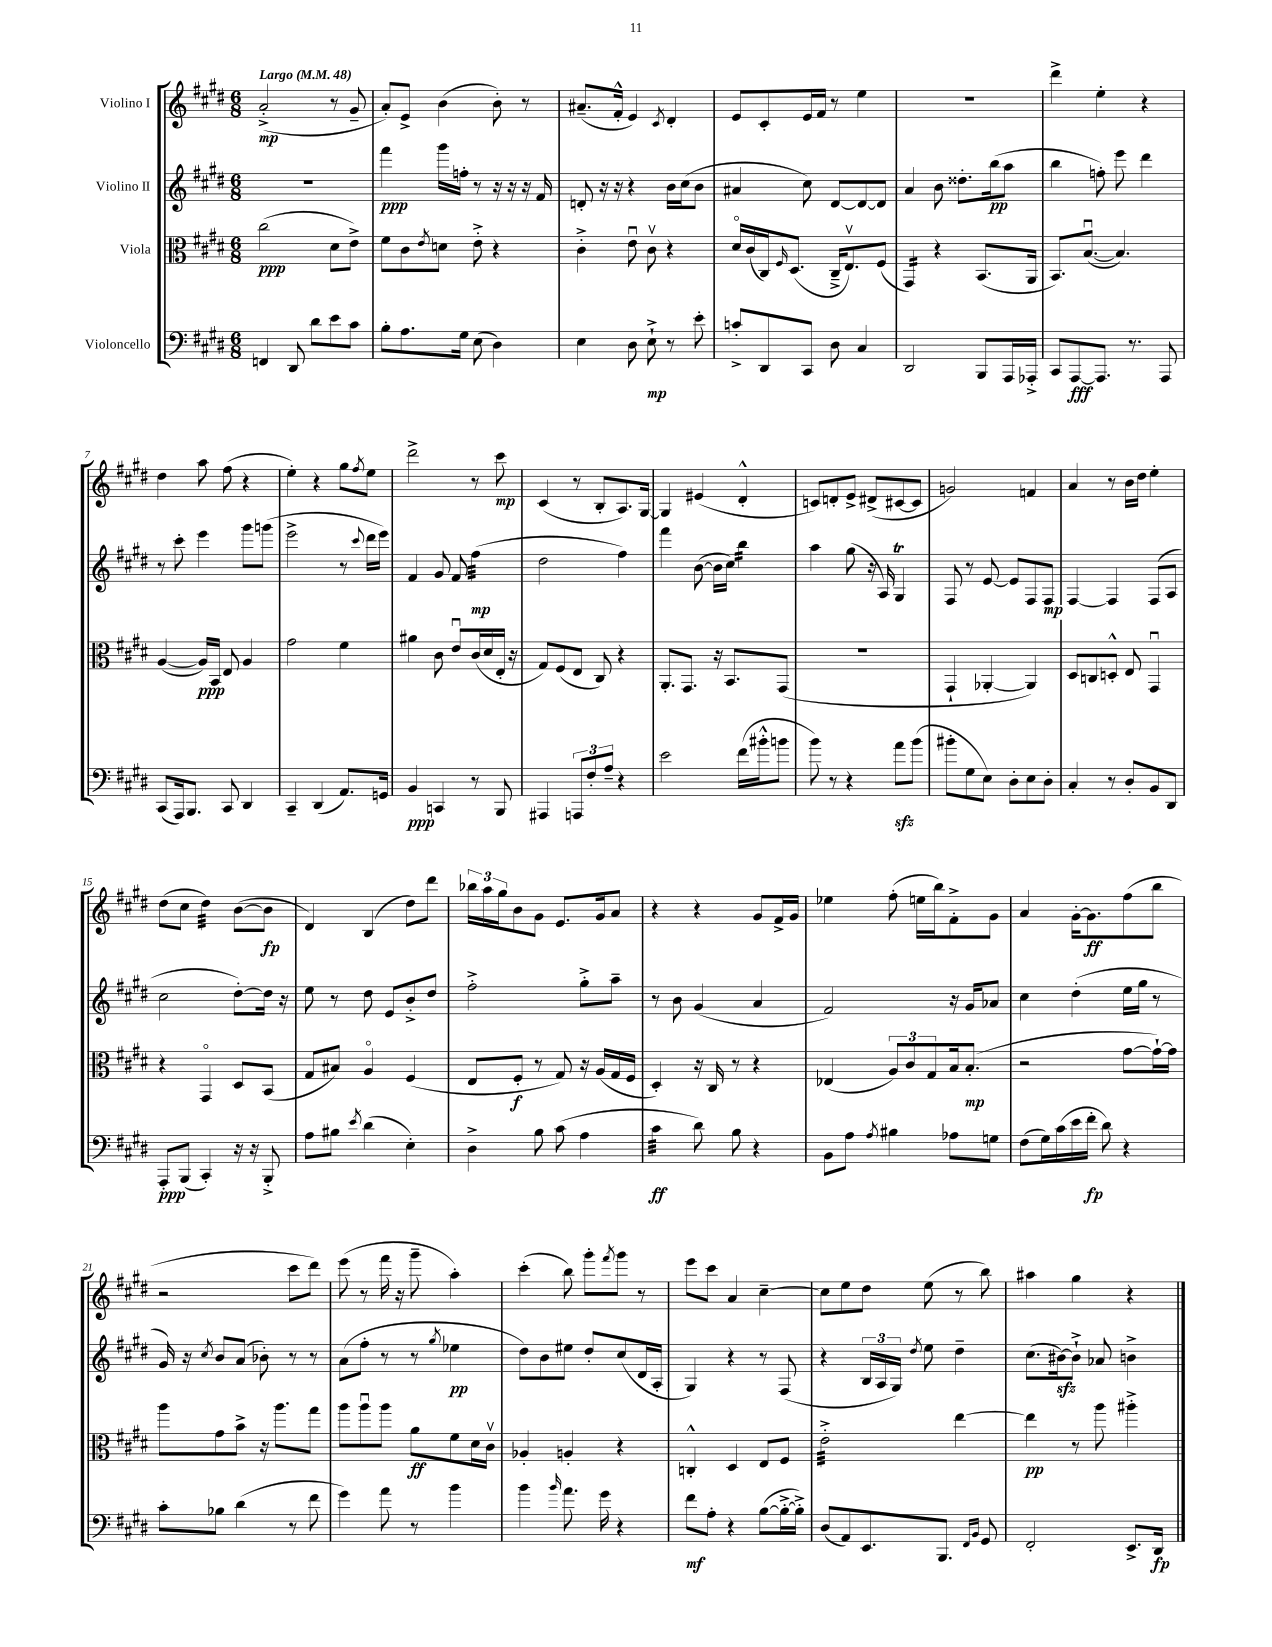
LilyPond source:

<<
\new StaffGroup <<
\new Staff = "s0" \with { instrumentName = "Violino I" } {
    \clef treble \key e \major \numericTimeSignature \time 6/8 \tempo "Largo" 4 = 48
    a'2-.->\mp( r8 gis'8-- |
    a'8-.) e'8-> b'4( b'8-.) r8 |
    ais'8.--( fis'16-.-^ e'4) \acciaccatura { cis'8 } dis'4-. |
    e'8 cis'8-. e'16 fis'16 r8 e''4 |
    R2. |
    dis'''4-> e''4-. r4 |
    dis''4 a''8 fis''8( r4 |
    e''4-.) r4 gis''8 \acciaccatura { fis''8 } e''8 |
    dis'''2-> r8 cis'''8\mp |
    cis'4( r8 b8-. a8.) gis16~ |
    gis4 eis'4( dis'4-.-^ |
    c'8) d'8-. e'8-> dis'8->( cis'8~ cis'8 |
    g'2) f'4 |
    a'4 r8 b'16 dis''16 e''4-. |
    dis''8( cis''8 dis''4:32) b'8~( b'8\fp |
    dis'4) b4( dis''8) dis'''8 |
    \tuplet 3/2 { bes''16 a''16 gis''16 } b'8 gis'8 e'8. gis'16 a'8 |
    r4 r4 gis'8 fis'16-> gis'16 |
    ees''4 fis''8-.( e''16 b''16) fis'8-.-> gis'8 |
    a'4 gis'16~-. gis'8.\ff fis''8( b''8 |
    r2 cis'''8 dis'''8) |
    e'''8( r8 fis'''16 r16 gis'''8-- a''4-.) |
    cis'''4-.( b''8) gis'''8-. \acciaccatura { fis'''8 } gis'''8 r8 |
    e'''8 cis'''8 a'4 cis''4~-- |
    cis''8 e''8 dis''8 e''8( r8 b''8) |
    ais''4 gis''4 r4 \bar "|." |
}
\new Staff = "s1" \with { instrumentName = "Violino II" } {
    \clef treble \key e \major \numericTimeSignature \time 6/8
    R2. |
    fis'''4\ppp gis'''16 f''16-. r8 r16 r16 r16 fis'16 |
    d'8-. r16 r16 r4 b'16 cis''16( b'8 |
    ais'4 cis''8) dis'8~ dis'8~ dis'8 |
    a'4 b'8 disis''8.-. b''16\pp( a''8 |
    b''4 f''8-.) e'''8 dis'''4 |
    r8 cis'''8-. e'''4 gis'''8 g'''8( |
    e'''2-> r8 \appoggiatura { cis'''8 } dis'''16 e'''16) |
    fis'4 gis'8 fis'8 fis''4:32\mp( |
    dis''2 fis''4) |
    fis'''4 b'8~( b'16 cis''16) b''4:16 |
    a''4 gis''8( r16 a16) gis4\trill |
    fis8 r8 e'8~ e'8 fis8 fis8\mp |
    fis4~ fis4 fis8( a8 |
    cis''2 dis''8~-.) dis''16 r16 |
    e''8 r8 dis''8 e'8 b'8-.-> dis''8 |
    fis''2-.-> gis''8-.-> a''8-- |
    r8 b'8 gis'4( a'4 |
    fis'2) r16 gis'16 aes'8 |
    cis''4 dis''4-.( e''16 gis''16 r8 |
    gis'16) r16 \acciaccatura { cis''8 } b'8 a'8( bes'8-.) r8 r8 |
    a'8( fis''8-. r8 r8 \acciaccatura { gis''8 } ees''4\pp |
    dis''8) b'8 eis''8 dis''8-. cis''8( dis'16 a16-. |
    gis4) r4 r8 fis8( |
    r4 \tuplet 3/2 { b16 a16 gis16) } \acciaccatura { dis''8 } e''8 dis''4-- |
    cis''8.( bis'16~\sfz) bis'8-!-> aes'8 b'4-> \bar "|." |
}
\new Staff = "s2" \with { instrumentName = "Viola" } {
    \clef alto \key e \major \numericTimeSignature \time 6/8
    cis''2\ppp( dis'8 e'8->) |
    fis'8 cis'8 \acciaccatura { e'8 } d'8 e'8-.-> r4 |
    cis'4-.-> e'8\downbow cis'8\upbow r4 |
    dis'16\flageolet cis'16( cis16) \grace { fis16 } dis8.( cis16---> e8.\upbow) fis8( |
    gis,4:16) r4 b,8.( a,16 |
    b,8.) b8.~\downbow( b4.) |
    a4~( a16\ppp) b,16 e8 a4 |
    gis'2 fis'4 |
    ais'4 cis'8 e'8\downbow cis'16( dis'16 e16-. r16 |
    gis8) fis8( e8 cis8) r4 |
    a,8.-. gis,8. r16 b,8. gis,8( |
    R2. |
    gis,4-! aes,4~-. aes,4) |
    dis8 c8 d8-.-^ e8 gis,4\downbow |
    r4 gis,4\flageolet dis8 b,8( |
    gis8 bis8) a4\flageolet fis4( |
    e8 fis8-.\f r8 gis8) r16 a16( gis16 fis16 |
    dis4-.) r16 cis16 r8 r4 |
    ees4( \tuplet 3/2 { a8) cis'8 gis8 } b16 b8.-.\mp( |
    r2 gis'8~ gis'16~-!) gis'16 |
    a''8 gis'8 b'8-> r16 a''8. gis''8 |
    a''8 a''8\downbow a''8 a'8\ff fis'8 dis'16 cis'16\upbow |
    aes4-. a4-. r4 |
    c4-.-^ dis4 e8 fis8 |
    e'2:32-.-> e''4~ |
    e''4\pp r8 a''8 ais''4-.-> \bar "|." |
}
\new Staff = "s3" \with { instrumentName = "Violoncello" } {
    \clef bass \key e \major \numericTimeSignature \time 6/8
    f,4 dis,8 dis'8 e'8 cis'8 |
    b8-. a8. gis16 e8( dis4) |
    e4 dis8 e8-!->\mp r8 e'8-. |
    c'8-.-> dis,8 cis,8 dis8 cis4 |
    dis,2 b,,8 a,,16 aes,,16-.-> |
    cis,8 a,,8~\fff a,,8. r8. a,,8 |
    cis,8( a,,16) b,,8. cis,8 dis,4 |
    cis,4-- dis,4( a,8.) g,16 |
    b,4\ppp c,4 r8 b,,8 |
    ais,,4 \tuplet 3/2 { a,,8 fis8-. a8-- } r4 |
    e'2 fis'16( bis'16-.-^ b'8 |
    b'8) r8 r4 a'8\sfz b'8( |
    bis'8-. gis8 e8) dis8-. e8 dis8-. |
    cis4-. r8 dis8-. b,8 dis,8 |
    a,,8-.\ppp b,,8( cis,4-.) r16 r16 b,,8-.-> |
    a8 bis8 \acciaccatura { e'8 } dis'4( e4-.) |
    dis4-> b8 cis'8( a4 |
    cis'4:32\ff dis'8) b8 r4 |
    b,8 a8 \acciaccatura { a8 } bis4 aes8 g8 |
    fis8( gis16) cis'16( e'16 fis'16-.\fp dis'8) r4 |
    cis'8-. bes8 dis'4( r8 fis'8 |
    gis'4) a'8 r8 b'4 |
    b'4 \grace { b'16 } a'8. gis'16 r4 |
    fis'8\mf a8-. r4 b8~( b16~-.-> b16-.->) |
    dis8( a,8) e,8. b,,8. \grace { fis,16 b,16 } gis,8 |
    fis,2-. e,8.-> dis,16\fp \bar "|." |
}
>>
>>
